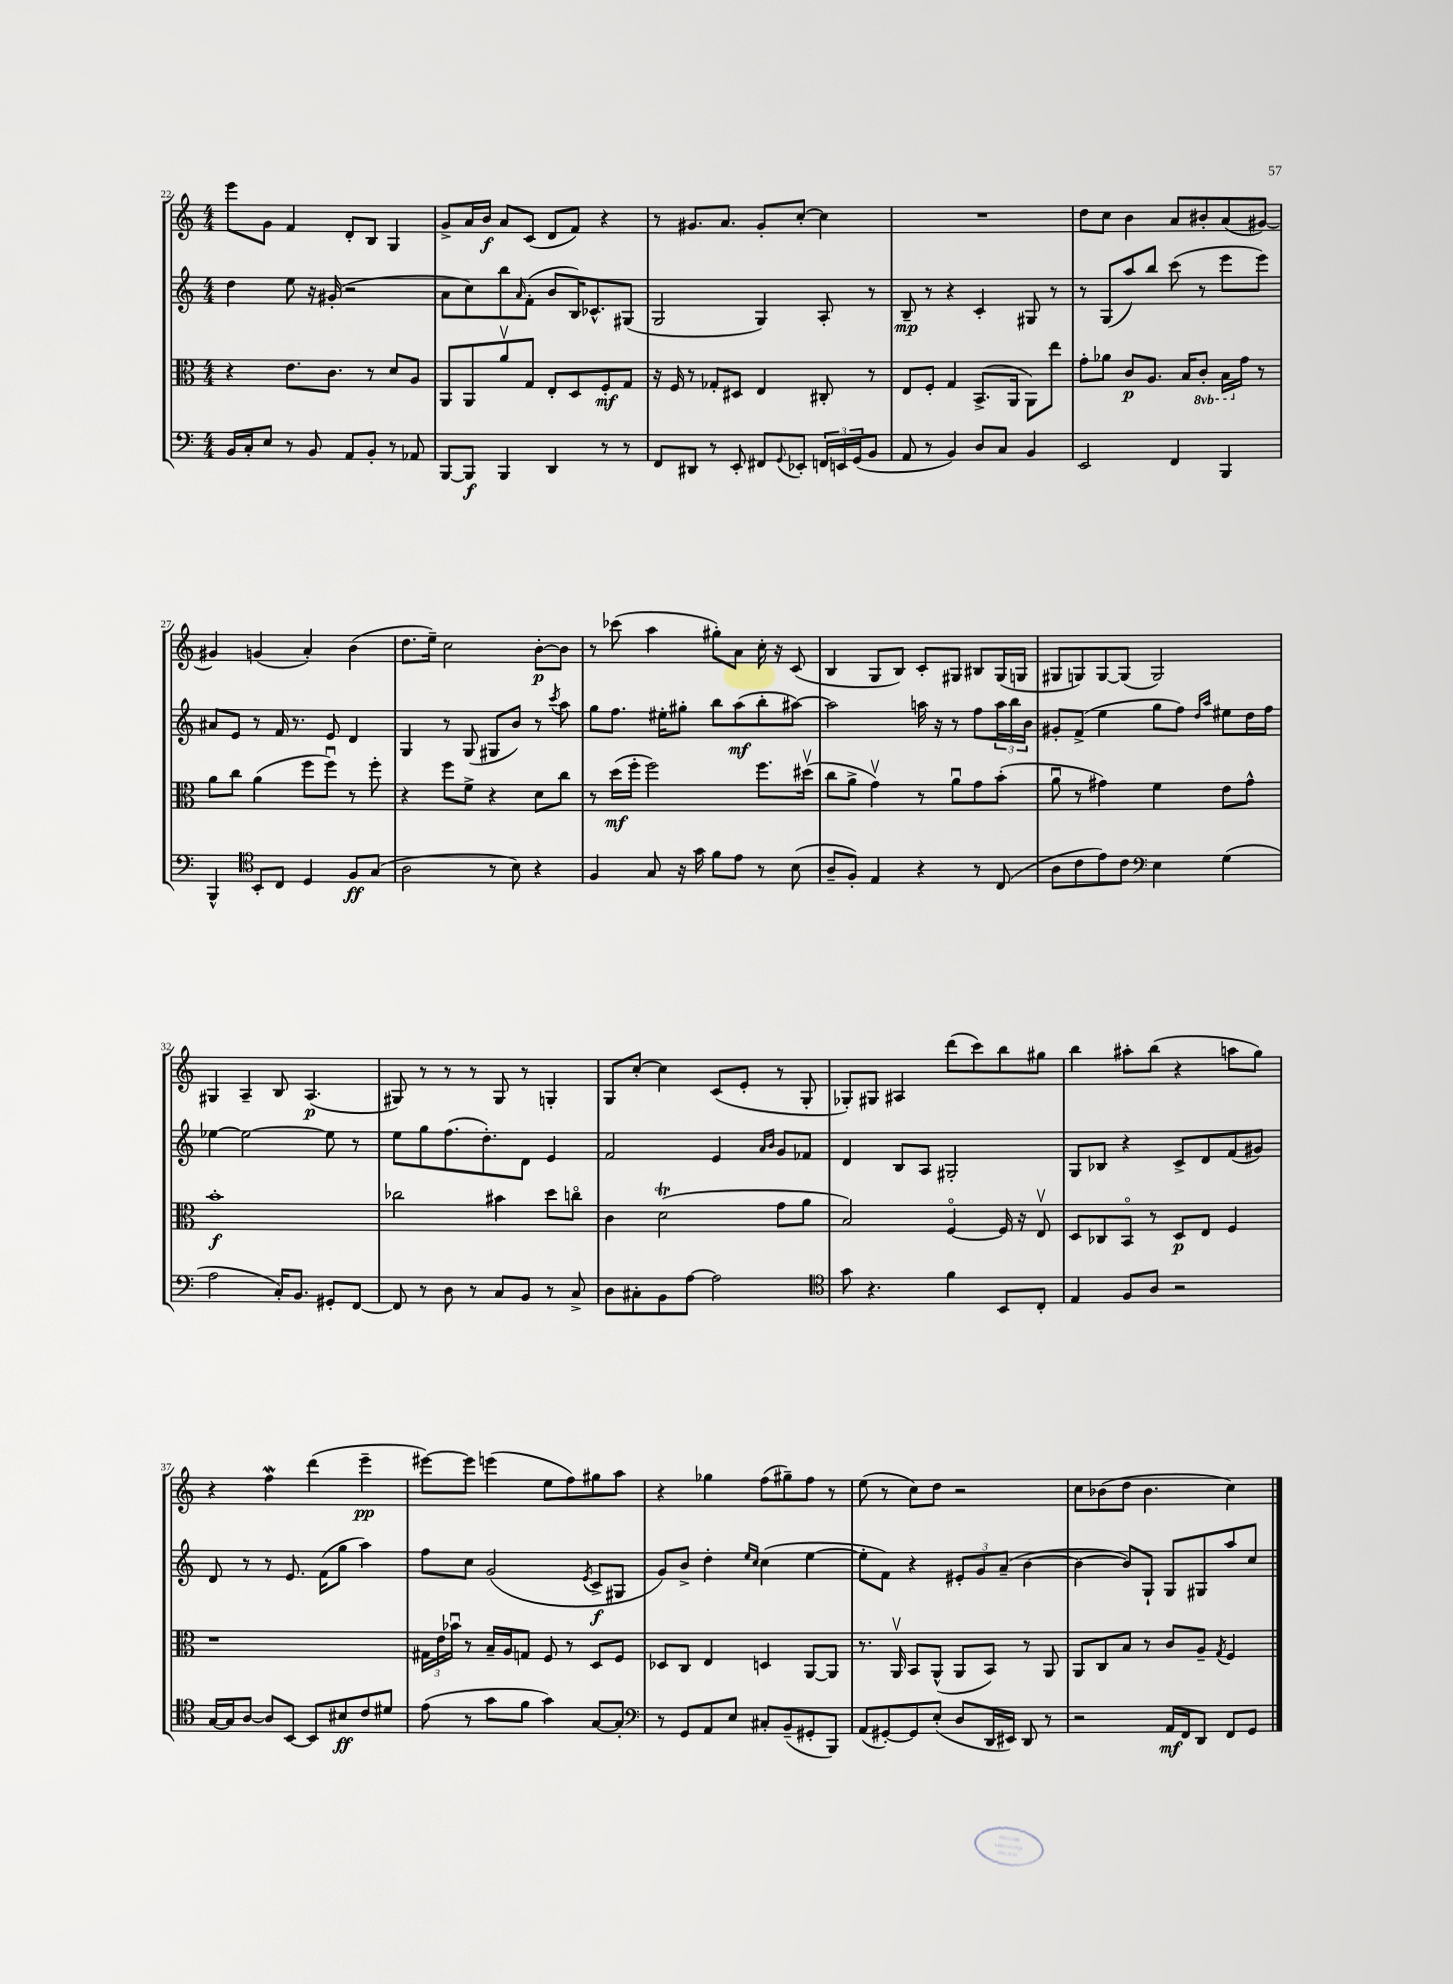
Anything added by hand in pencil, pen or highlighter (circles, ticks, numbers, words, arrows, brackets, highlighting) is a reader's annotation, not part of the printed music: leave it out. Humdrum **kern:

**kern	**dynam	**kern	**dynam	**kern	**dynam	**kern	**dynam
*part4	*part4	*part3	*part3	*part2	*part2	*part1	*part1
*staff4	*staff4	*staff3	*staff3	*staff2	*staff2	*staff1	*staff1
*clefF4	*	*clefC3	*	*clefG2	*	*clefG2	*
*k[]	*	*k[]	*	*k[]	*	*k[]	*
*M4/4	*	*M4/4	*	*M4/4	*	*M4/4	*
=22	=22	=22	=22	=22	=22	=22	=22
16BB/LL	.	4r	.	4dd\	.	8eee\L	.
16C'/J	.	.	.	.	.	.	.
8E/J	.	.	.	.	.	8g\J	.
8r	.	8.e\L	.	8ee\	.	4f/	.
8BB/	.	.	.	16r	.	.	.
.	.	8.c\J	.	(16g#X'/	.	.	.
8AA/L	.	.	.	2r	.	8d'/L	.
8BB'/J	.	8r	.	.	.	8B/J	.
8r	.	8d/L	.	.	.	4G/	.
8AA-X/	.	8A/J	.	.	.	.	.
=23	=23	=23	=23	=23	=23	=23	=23
[8BBB/L	.	8AA/L	.	8a\L	.	8g^/L	.
8BBB/J]	f	8AA/	.	8cc\)	.	16a/L	.
.	.	.	.	.	.	16b/JJ	f
4BBB/	.	8av/	.	8bb\	.	8a/L	.
.	.	.	.	16qqa/	.	.	.
.	.	8G/J	.	(8f'\J	.	(8c/J	.
4DD/	.	8E'/L	.	8b/L	.	8d/L	.
.	.	8D/	.	16B/K)	.	8f/J)	.
.	.	.	.	8.c-X^^/	.	.	.
8r	.	8F'/	mf	.	.	4r	.
8r	.	8G/J	.	(8G#X/J	.	.	.
=24	=24	=24	=24	=24	=24	=24	=24
8FF/L	.	16r	.	2G/	.	8r	.
.	.	16F/	.	.	.	.	.
8DD#X/J	.	8r	.	.	.	8.g#X/L	.
8r	.	8G-X'/L	.	.	.	.	.
.	.	.	.	.	.	8.a/J	.
8EE'/	.	8D#X/J	.	.	.	.	.
8FF#X/L	.	4E/	.	4G/)	.	8g#'/L	.
8qqGG/	.	.	.	.	.	.	.
8EE-X'/J	.	.	.	.	.	[8cc'/J	.
24FFn/LL	.	8C#X'/	.	8A'/	.	4cc\]	.
24EEn/	.	.	.	.	.	.	.
(24GG/J	.	.	.	.	.	.	.
8BB/J	.	8r	.	8r	.	.	.
=25	=25	=25	=25	=25	=25	=25	=25
8AA/	.	8E/L	.	8B~/	mp	1r	.
8r	.	8F'/J	.	8r	.	.	.
4BB/)	.	4G/	.	4r	.	.	.
8D/L	.	(8.BB^/L	.	4c'/	.	.	.
8C/J	.	.	.	.	.	.	.
.	.	16AA/Jk	.	.	.	.	.
4BB/	.	8AA\L)	.	8G#X/	.	.	.
.	.	8ee\J	.	8r	.	.	.
=26	=26	=26	=26	=26	=26	=26	=26
2EE/	.	8g'\L	.	8r	.	8dd\L	.
.	.	8a-X\J	.	(8G/L	.	8cc\J	.
.	.	8c/L	p	8aa/)	.	4b\	.
.	.	8.A/J	.	8bb/J	.	.	.
4FF/	.	.	.	(8ccc\	.	8a/L	.
.	.	16B/KL	.	.	.	.	.
*	*	*8ba	*	*	*	*	*
.	.	8C'/J	.	8r	.	8b#X'/	.
4BBB/	.	16BB\LL	.	8eee\L	.	(8a/	.
*	*	*X8ba	*	*	*	*	*
.	.	16g\JJ	.	.	.	.	.
.	.	8r	.	8eee\J)	.	[8g#X/J)	.
!!LO:LB:g=z
=27	=27	=27	=27	=27	=27	=27	=27
4BBB^^/	.	8a\L	.	8a#X/L	.	4g#X/]	.
.	.	8cc\J	.	8e/J	.	.	.
*clefC4	*	*	*	*	*	*	*
8BB'/L	.	(4a\	.	8r	.	(4gn/	.
8C/J	.	.	.	16f/	.	.	.
.	.	.	.	8.r	.	.	.
4D/	.	8ff\L	.	.	.	4a'/)	.
.	.	8ffu\J)	.	8e/	.	.	.
8F/L	ff	8r	.	4d/	.	(4b\	.
(8G/J	.	8ff'\	.	.	.	.	.
=28	=28	=28	=28	=28	=28	=28	=28
2A\	.	4r	.	4G/	.	8.dd\L	.
.	.	.	.	.	.	16ee~\Jk)	.
.	.	8ff\L	.	8r	.	2cc\	.
.	.	8f^\J	.	(8G/	.	.	.
8r	.	4r	.	8G#X/L	.	.	.
8B\)	.	.	.	8b/J)	.	.	.
4r	.	8d\L	.	8r	.	[8b'\L	p
.	.	.	.	8qccc/	.	.	.
.	.	8cc\J	.	8aa\	.	8b\J]	.
=29	=29	=29	=29	=29	=29	=29	=29
4F/	.	8r	.	8gg\L	.	8r	.
.	.	(16dd\LL	mf	8.ff\J	.	(8ccc-X\	.
.	.	16ff'\JJ	.	.	.	.	.
8G/	.	2ff\)	.	.	.	4aa\	.
.	.	.	.	16ee#X'\KL	.	.	.
16r	.	.	.	8gg#X'\J	.	.	.
16g\	.	.	.	.	.	.	.
8f\L	.	.	.	8bb\L	.	8gg#X'\L)	.
8e\J	.	.	.	(8aa\	mf	8a\J	.
8r	.	8.ff\L	.	8bb'\	.	16cc'\	.
.	.	.	.	.	.	16r	.
(8B\	.	.	.	[8aa#X\J)	.	(8c/	.
.	.	(16dd#Xv\Jk	.	.	.	.	.
=30	=30	=30	=30	=30	=30	=30	=30
8A~/L	.	8cc\L	.	2aa#\]	.	4B/	.
8F'/J)	.	8a^\J	.	.	.	.	.
4E/	.	4gv\)	.	.	.	8G/L	.
.	.	.	.	.	.	8B/J)	.
4r	.	8r	.	16aan\	.	8c'/L	.
.	.	.	.	16r	.	.	.
.	.	8au\L	.	8r	.	8G#X/J	.
8r	.	8g\	.	8ff\L	.	8B#X/L	.
(8C/	.	(8b'\J	.	24aa\L	.	(16G#/L	.
.	.	.	.	24bb\	.	.	.
.	.	.	.	.	.	16Gn/JJ	.
.	.	.	.	24b\JJ	.	.	.
=31	=31	=31	=31	=31	=31	=31	=31
8A\L	.	8au\	.	8g#X'/L	.	8G#X/L	.
8c\	.	8r	.	(8f^/J	.	8Gn/)	.
8e\)	.	4g#X\)	.	4ee\	.	[8G/	.
8c\J	.	.	.	.	.	(8G/J]	.
*clefF4	*	*	*	*	*	*	*
4E\	.	4f\	.	8gg\L	.	2G/)	.
.	.	.	.	8ff\J)	.	.	.
.	.	.	.	16qqdd/LL	.	.	.
.	.	.	.	16qqaa/JJ	.	.	.
(4G\	.	8e\L	.	8ee#X\L	.	.	.
.	.	8g#^^\J	.	16dd\L	.	.	.
.	.	.	.	16ff\JJ	.	.	.
!!LO:LB:g=z
=32	=32	=32	=32	=32	=32	=32	=32
2A\	.	1b'	f	[4ee-X\	.	4G#X/	.
.	.	.	.	2ee-\_	.	4A~/	.
16C'/KL)	.	.	.	.	.	8B/	.
8.BB/J	.	.	.	.	.	.	.
.	.	.	.	.	.	(4.A/	p
8GG#X'/L	.	.	.	8ee-\]	.	.	.
[8FF/J	.	.	.	8r	.	.	.
=33	=33	=33	=33	=33	=33	=33	=33
8FF/]	.	2cc-X\	.	8ee\L	.	8G#X/)	.
8r	.	.	.	8gg\	.	8r	.
8D\	.	.	.	(8.ff\	.	8r	.
8r	.	.	.	.	.	8r	.
.	.	.	.	8.dd'\)	.	.	.
8C/L	.	4b#X\	.	.	.	8G#/	.
8BB/J	.	.	.	8d\J	.	8r	.
8r	.	8dd\L	.	4e/	.	4Gn'/	.
8C^/	.	8ccn\J	.	.	.	.	.
=34	=34	=34	=34	=34	=34	=34	=34
8D\L	.	4c\	.	2f/	.	8G/L	.
8C#X'\	.	.	.	.	.	[8cc'/J	.
8BB\	.	(2dT\	.	.	.	4cc\]	.
[8A\J	.	.	.	.	.	.	.
2A\]	.	.	.	4e/	.	(8c/L	.
.	.	.	.	.	.	8e'/J	.
.	.	.	.	16qqa/LL	.	.	.
.	.	.	.	16qqb/JJ	.	.	.
.	.	8g\L	.	8g/L	.	8r	.
.	.	8a\J	.	8f-X/J	.	8G'/	.
=35	=35	=35	=35	=35	=35	=35	=35
*clefC4	*	*	*	*	*	*	*
8g\	.	2B/)	.	4d/	.	8G-X'/L)	.
4.r	.	.	.	.	.	8G#X/J	.
.	.	.	.	8B/L	.	4A#X/	.
.	.	.	.	8A/J	.	.	.
4f\	.	[4F/	.	2G#X'/	.	(8ddd\L	.
.	.	.	.	.	.	8ccc\)	.
8BB/L	.	16F/]	.	.	.	8bb\	.
.	.	16r	.	.	.	.	.
8C'/J	.	8Ev/	.	.	.	8gg#X\J	.
=36	=36	=36	=36	=36	=36	=36	=36
4E/	.	8D/L	.	8G/L	.	4bb\	.
.	.	8C-X/	.	8B-X/J	.	.	.
8F/L	.	8BB/J	.	4r	.	8aa#X'\L	.
8A/J	.	8r	.	.	.	(8bb\J	.
2r	.	8D/L	p	8c^/L	.	4r	.
.	.	8E/J	.	8d/	.	.	.
.	.	4F/	.	(8f/	.	8aan\L	.
.	.	.	.	8g#X/J)	.	8gg\J)	.
!!LO:LB:g=z
=37	=37	=37	=37	=37	=37	=37	=37
[16G/LL	.	1r	.	8d/	.	4r	.
16G/J]	.	.	.	.	.	.	.
[8A/J	.	.	.	8r	.	.	.
8A/L]	.	.	.	8r	.	4ffw\	.
[8BB/J	.	.	.	8.e/	.	.	.
8BB/L]	.	.	.	.	.	(4ddd\	.
.	.	.	.	(16f\KL	.	.	.
8B#X/	ff	.	.	8gg\J	.	.	.
8c/	.	.	.	4aa\)	.	4eee~\	pp
8d#X/J	.	.	.	.	.	.	.
=38	=38	=38	=38	=38	=38	=38	=38
(8e\	.	24G#X\LL	.	8ff\L	.	[8eee#X\L)	.
.	.	24e\	.	.	.	.	.
.	.	24b-Xu\JJ	.	.	.	.	.
8r	.	8r	.	8cc\J	.	8eee#\J]	.
8g\L	.	16B~/LL	.	(2g/	.	(4eeen\	.
.	.	16A/J	.	.	.	.	.
8f\J	.	8Gn/J	.	.	.	.	.
4g\)	.	8F/	.	.	.	8ee\L	.
.	.	8r	.	.	.	8ff\)	.
.	.	.	.	8qe/	.	.	.
[8G/L	.	8D/L	.	8c^/L	f	8gg#X\	.
8G'/J]	.	8F/J	.	8G#X/J	.	8aa\J	.
=39	=39	=39	=39	=39	=39	=39	=39
*clefF4	*	*	*	*	*	*	*
8r	.	8D-X/L	.	8g/L)	.	4r	.
8GG/L	.	8C/J	.	8b^/J	.	.	.
8AA/	.	4E/	.	4dd'\	.	4gg-X\	.
8E/J	.	.	.	.	.	.	.
.	.	.	.	16qqee/LL	.	.	.
.	.	.	.	16qqcc/JJ	.	.	.
8C#X'/L	.	4Dn/	.	(4cc\	.	(8ff\L	.
(8BB~/	.	.	.	.	.	8gg#X~\)	.
8GG#X'/	.	[8AA/L	.	[4ee\	.	8ff\J	.
8BBB/J)	.	8AA/J]	.	.	.	8r	.
=40	=40	=40	=40	=40	=40	=40	=40
(8AA/L	.	8.r	.	8ee'\L]	.	(8ee\	.
[8GG#X'/)	.	.	.	8f\J)	.	8r	.
.	.	16AAv/	.	.	.	.	.
8GG#/]	.	8BB/L	.	4r	.	8cc\L)	.
(8E'/J	.	(8AA^^/J	.	.	.	8dd\J	.
8D/L	.	8AA/L	.	12e#X'/L	.	2r	.
.	.	.	.	12g/	.	.	.
16DD/L	.	8BB/J)	.	.	.	.	.
.	.	.	.	(12a~/J	.	.	.
16EE#X/JJ)	.	.	.	.	.	.	.
8DD/	.	8r	.	[4b\	.	.	.
8r	.	8AA/	.	.	.	.	.
=41	=41	=41	=41	=41	=41	=41	=41
2r	.	8AA/L	.	4b\_	.	8cc\L	.
.	.	8C/	.	.	.	(8b-X\	.
.	.	8B/J	.	8b/L])	.	8dd\J	.
.	.	8r	.	8G`/J	.	4.b-\	.
16AA/LL	mf	8c/L	.	8G/L	.	.	.
16FF/J	.	.	.	.	.	.	.
8DD/J	.	8A~/J	.	8G#X/	.	.	.
.	.	8qG/	.	.	.	.	.
8FF/L	.	4F/	.	8aa/	.	4cc\)	.
8GG/J	.	.	.	8cc/J	.	.	.
==	==	==	==	==	==	==	==
*-	*-	*-	*-	*-	*-	*-	*-
